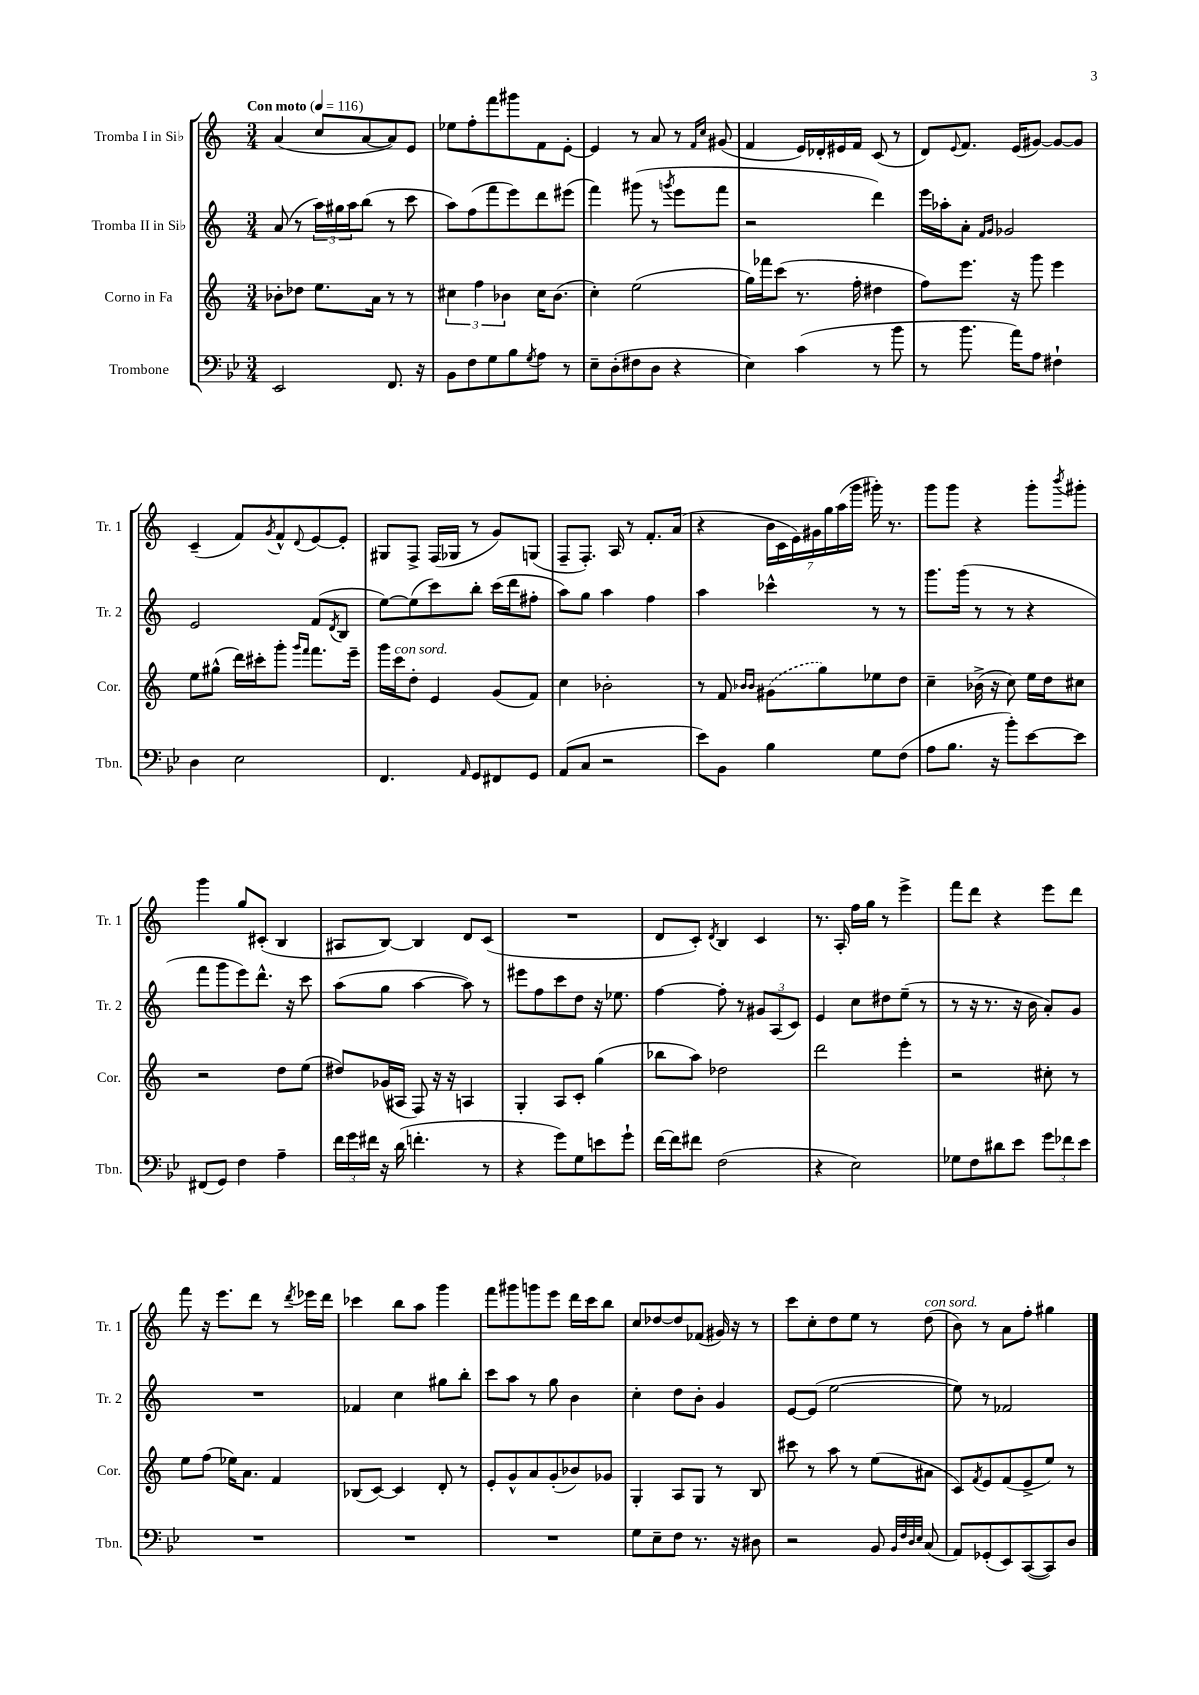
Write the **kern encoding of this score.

**kern	**kern	**kern	**kern
*part4	*part3	*part2	*part1
*staff4	*staff3	*staff2	*staff1
*I"Trombone	*I"Corno in Fa	*I"Tromba II in Si♭	*I"Tromba I in Si♭
*I'Tbn.	*I'Cor.	*I'Tr. 2	*I'Tr. 1
*clefF4	*clefG2	*clefG2	*clefG2
*k[b-e-]	*k[]	*k[]	*k[]
*M3/4	*M3/4	*M3/4	*M3/4
*MM116	*MM116	*MM116	*MM116
=1	=1	=1	=1
!	!	!	!LO:TX:a:B:t=Con moto
2EE-/	8b-X'\L	(8a/	(4a/
.	8dd-X\J	8r	.
.	8.ee\L	24aa\LL)	8cc/L
.	.	24gg#X\	.
.	.	24aa\J	.
.	.	(8bb\J	[8a/
.	16a\Jk	.	.
8.FF/	8r	8r	8a/])
.	8r	8ccc\	8e/J
16r	.	.	.
=2	=2	=2	=2
8BB-\L	6cc#X\	8aa\L)	8ee-X\L
8F\	.	(8ff\	8ff'\
.	6ff\	.	.
8G\	.	8fff\	8fff\
.	6b-X\	.	.
8B-\	.	8eee\)	8ggg#X\
8qG/	.	.	.
8A\J	16cc#\KL	8ddd\	8f\
.	(8.b-\J	.	.
8r	.	(8eee#X\J	[8e'\J
=3	=3	=3	=3
8E-~\L	4cc'\)	4fff\)	4e/]
(8D'\	.	.	.
8F#X\	(2ee\	(8ggg#X\	8r
8D\J	.	8r	8a/
.	.	8qgggn/	.
4r	.	8eee\L	8r
.	.	.	16qqf/LL
.	.	.	16qqcc/JJ
.	.	8fff\J	(8g#X/
=4	=4	=4	=4
4E-\)	16gg\LL)	2r	4f/
.	16fff-X\J	.	.
.	(8ccc\J	.	.
(4c\	8.r	.	16e/LL)
.	.	.	16d-X'/
.	.	.	16e#X/
.	16ff'\	.	16f/JJ
8r	4dd#X\	4ddd\)	(8c/
8b-\	.	.	8r
=5	=5	=5	=5
8r	8ff\L)	16eee\LL	8d/L)
.	.	16aa-X'\J	.
.	.	.	8qqe/
8.b-\	8.eee\J	8a'\J	8.f/J
.	.	16qqf/LL	.
.	.	16qqg/JJ	.
.	.	2g-X/	.
16a\KL)	16r	.	(16e/KL
8A\J	8ggg\	.	[8g#X/J)
4F#X`\	4eee\	.	8g#/L_
.	.	.	8g#/J]
!!LO:LB:g=z
=6	=6	=6	=6
4D\	8ee\L	2e/	(4c~/
.	(8gg#X^^\J	.	.
2E-\	16ddd\LL)	.	8f/L)
.	16ccc#X'\J	.	.
.	.	.	8qg/
.	8ggg'\J	.	8f^^/
.	16qqggg/LL	.	.
.	16qqfff/JJ	.	8qqd/
.	8.fff\L	(8f/L	[8e/
.	.	8qd/	.
.	.	8B/J	8e'/J]
.	16eee~\Jk	.	.
=7	=7	=7	=7
4.FF/	16ggg\LL	[8ee\L)	8G#X/L
!	!LO:TX:a:i:t=con sord.	!	!
.	16ccc\J	.	.
.	8dd'\J	(8ee\]	8F^/J
.	4e/	8ccc\)	(16F/LL
.	.	.	16G-X/JJ
16qqAA/	.	.	.
8GG/L	.	8bb'\J	8r
8FF#X/	(8g/L	(16ccc\LL	8g/L)
.	.	16ddd\J	.
8GG/J	8f/J)	8ff#X'\J	(8Gn/J
=8	=8	=8	=8
(8AA/L	4cc\	8aa\L)	8F~/L
8C/J	.	8gg\J	8.F'/J)
2r	2b-X'\	4aa\	.
.	.	.	16A/
.	.	.	8r
.	.	4ff\	8.f'/L
.	.	.	(16a/Jk
=9	=9	=9	=9
8e-\L)	8r	4aa\	4r
8BB-\J	8f/	.	.
.	16qqb-X/LL	.	.
.	16qqb-/JJ	.	.
4B-\	(8g#X\L	4ccc-X^^\	28b\LL
.	.	.	28c\
.	.	.	28e\)
.	.	.	28g#X\
.	8gg\)	.	.
.	.	.	28gg\
.	.	.	(28aa\
.	.	.	28ggg\JJ
8G\L	8ee-X\	8r	16ggg#X'\)
.	.	.	8.r
(8F\J	8dd\J	8r	.
=10	=10	=10	=10
8A\L	4cc~\	8.ggg\L	8ggg\L
8.B-\J	.	.	8ggg\J
.	.	(16ggg\Jk	.
.	(16b-X^\	8r	4r
16r	16r	.	.
8b-'\L)	8cc\)	8r	.
[8e-\	16ee\LL	4r	8ggg'\L
.	16dd\J	.	.
.	.	.	8qbbb/
8e-\J]	8cc#X\J	.	8ggg#X'\J
!!LO:LB:g=z
=11	=11	=11	=11
(8FF#X/L	2r	8fff\L	4ggg\
8GG/J)	.	8ggg\	.
4F\	.	8eee\)	8gg/L
.	.	8.ddd^^\J	(8c#X'/J
4A~\	8dd\L	.	4B/
.	.	16r	.
.	(8ee\J	8ccc\	.
=12	=12	=12	=12
24f\LL	8dd#X/L)	(8aa\L	8A#X/L
24g\	.	.	.
24f#X\JJ	.	.	.
16r	(16g-X/L	8gg\J	[8B/J)
(16d\	16A#X/JJ	.	.
4.fn'\	8F/)	[4aa\	4B/]
.	16r	.	.
.	16r	.	.
.	4An/	8aa\])	8d/L
8r	.	8r	(8c/J
=13	=13	=13	=13
4r	4G'/	8eee#X\L	2.r
.	.	8ff\	.
8g\L)	8A/L	8ccc\	.
8G\	8c'/J	8dd\J	.
8en\	(4gg\	16r	.
.	.	8.ee-X\	.
8g`\J	.	.	.
=14	=14	=14	=14
[16f\LL	8bb-X\L	[4ff\	8d/L
16f\J]	.	.	.
8f#X\J	8aa\J)	.	8c'/J)
.	.	.	8qd/
(2F\	2dd-X\	8ff'\]	4B/
.	.	8r	.
.	.	12g#X/L	4c/
.	.	(12A/	.
.	.	12c/J)	.
=15	=15	=15	=15
4r	2ddd\	4e/	8.r
.	.	.	16A'/
2E-\)	.	8cc\L	16ff\LL
.	.	.	16gg\JJ
.	.	8dd#X\	8r
.	4eee'\	(8ee~\J	4eee^\
.	.	8r	.
=16	=16	=16	=16
8G-X\L	2r	8r	8fff\L
8F\	.	16r	8ddd\J
.	.	8.r	.
8d#X\	.	.	4r
8e-\J	.	16r	.
.	.	16b\	.
12g\L	8cc#X'\	8a'/L)	8eee\L
12f-X\	.	.	.
.	8r	8g/J	8ddd\J
12e-\J	.	.	.
!!LO:LB:g=z
=17	=17	=17	=17
2.r	8ee\L	2.r	8fff\
.	(8ff\J	.	16r
.	.	.	8.eee\L
.	16ee-X\KL)	.	.
.	8.a\J	.	.
.	.	.	8ddd\J
.	4f/	.	8r
.	.	.	8qddd/
.	.	.	16eee-X\LL
.	.	.	16ddd\JJ
=18	=18	=18	=18
2.r	(8B-X/L	4f-X/	4ccc-X\
.	[8c/J)	.	.
.	4c/]	4cc\	8bb\L
.	.	.	8aa\J
.	8d'/	8gg#X\L	4ggg\
.	8r	8bb'\J	.
=19	=19	=19	=19
2.r	8e'/L	8ccc\L	8fff\L
.	8g^^/	8aa\J	8ggg#X\
.	8a/	8r	8gggn\
.	(8g'/	8gg\	8eee\J
.	8b-X/)	4b\	16ddd\LL
.	.	.	16ccc\J
.	8g-X/J	.	8bb\J
=20	=20	=20	=20
8G\L	4G'/	4cc'\	8cc/L
8E-~\	.	.	[8dd-X/
8F\J	8A/L	8dd\L	8dd-/]
8.r	8G/J	8b'\J	(8f-X/J
.	8r	4g/	16g#X/)
16r	.	.	16r
8D#X\	8B/	.	8r
=21	=21	=21	=21
2r	8ccc#X\	[8e/L	8ccc\L
.	8r	(8e/J]	8cc'\
.	8aa\	[2ee\	8dd\
.	8r	.	8ee\J
8BB-/	(8ee\L	.	8r
32qqBB-/LLL	.	.	.
32qqF/	.	.	.
32qqD/	.	.	.
32qqE-/JJJ	.	.	.
!	!	!	!LO:TX:a:i:t=con sord.
(8C/	8a#X\J	.	(8dd\
=22	=22	=22	=22
8AA/L)	8c/L)	8ee\])	8b\)
.	8qf/	.	.
(8GG-X'/	8e/	8r	8r
8EE-/)	(8f/	2f-X/	8a\L
([8CC/	8e^/	.	8ff'\J
8CC/])	8ee/J)	.	4gg#X\
8D/J	8r	.	.
==	==	==	==
*-	*-	*-	*-
